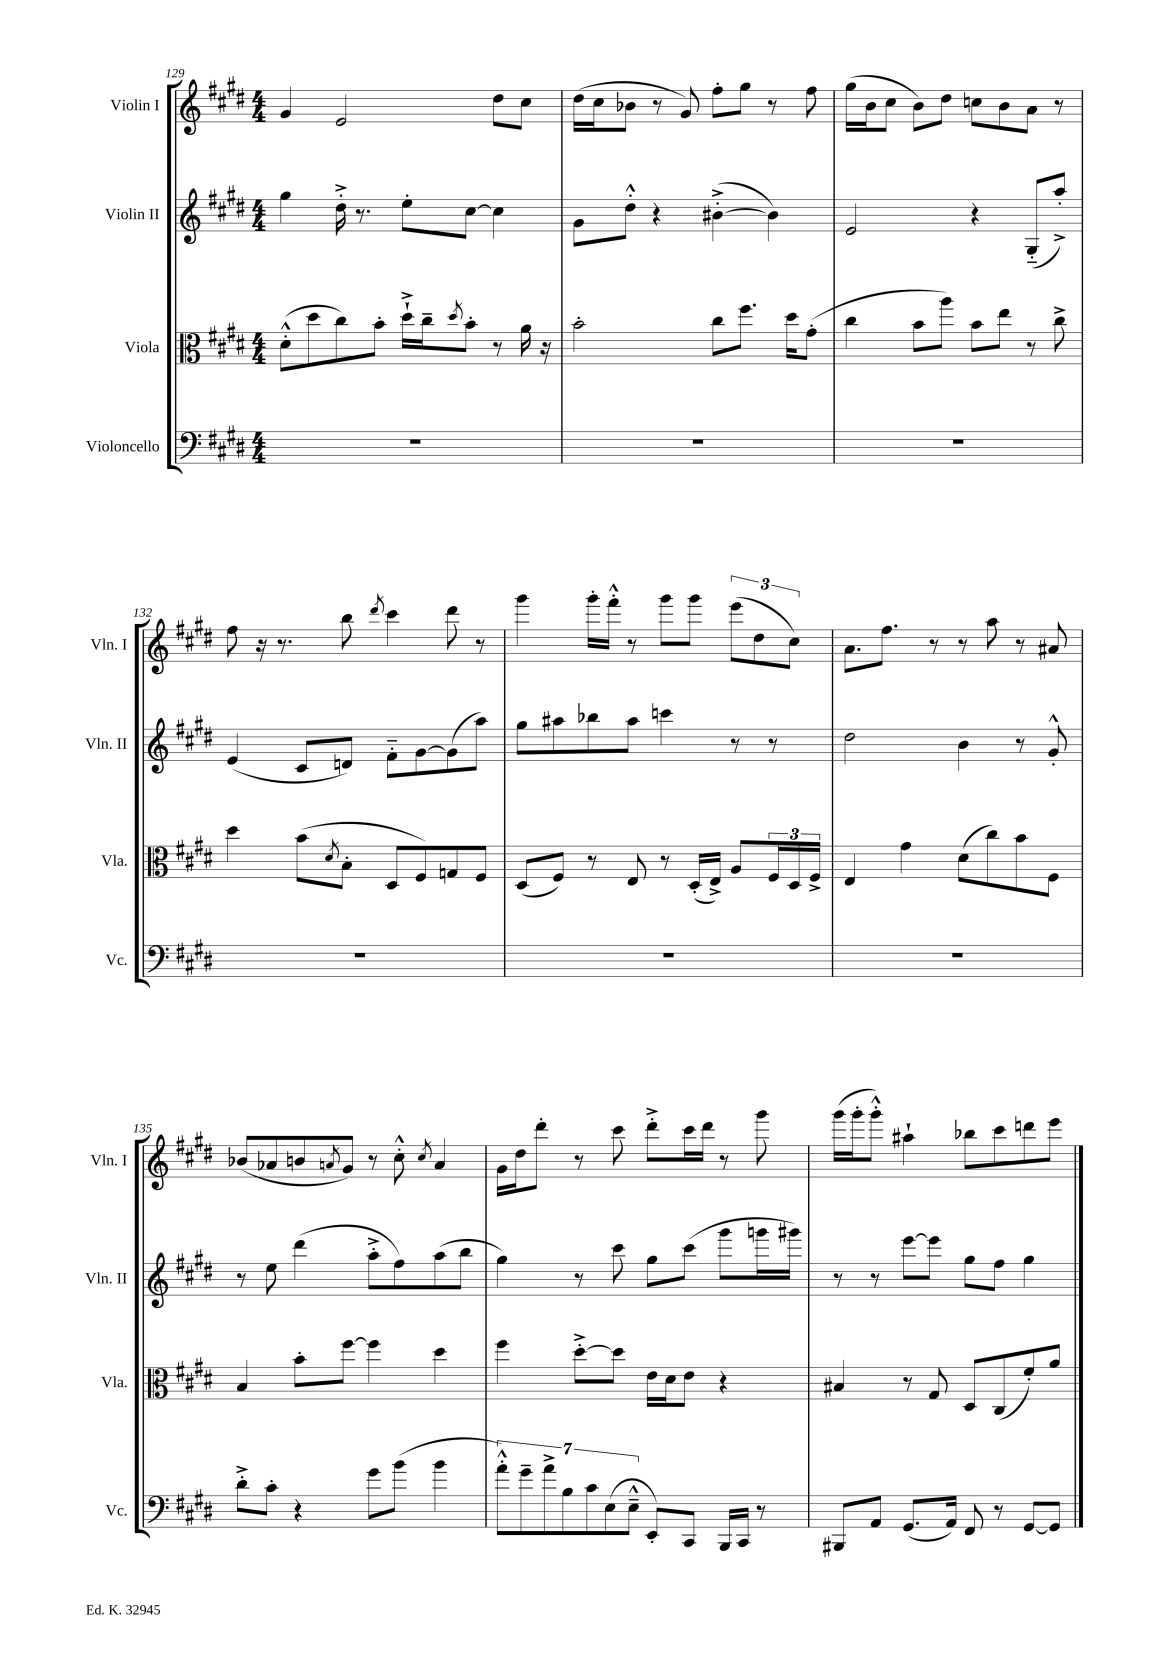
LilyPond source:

<<
\new StaffGroup <<
\new Staff = "s0" \with { instrumentName = "Violin I" shortInstrumentName = "Vln. I" } {
    \clef treble \key e \major \numericTimeSignature \time 4/4
    gis'4 e'2 dis''8 cis''8 |
    dis''16( cis''16 bes'8 r8 gis'8) fis''8-. gis''8 r8 fis''8 |
    gis''16( b'16 cis''8 b'8) dis''8 c''8 b'8 a'8 r8 |
    fis''8 r16 r8. b''8 \acciaccatura { dis'''8 } cis'''4 dis'''8 r8 |
    gis'''4 gis'''16-. fis'''16-.-^ r8 gis'''8 gis'''8 \tuplet 3/2 { e'''8( dis''8 cis''8) } |
    a'8. fis''8. r8 r8 a''8 r8 ais'8 |
    bes'8( aes'8 b'8 \acciaccatura { a'8 } gis'8) r8 cis''8-.-^ \acciaccatura { cis''8 } a'4 |
    gis'16 dis''16 dis'''8-. r8 cis'''8 dis'''8-.-> cis'''16 dis'''16 r8 gis'''8 |
    gis'''16( gis'''16-. gis'''8-.-^) ais''4-! bes''8 cis'''8 d'''8 e'''8 \bar "|." |
}
\new Staff = "s1" \with { instrumentName = "Violin II" shortInstrumentName = "Vln. II" } {
    \clef treble \key e \major \numericTimeSignature \time 4/4
    gis''4 dis''16-.-> r8. e''8-. cis''8~ cis''4 |
    gis'8 dis''8-.-^ r4 bis'4~-.->( bis'4) |
    e'2 r4 gis8-_( a''8-.->) |
    e'4( cis'8 d'8) fis'8-_ gis'8~ gis'8( a''8) |
    gis''8 ais''8 bes''8 ais''8 c'''4 r8 r8 |
    dis''2 b'4 r8 gis'8-.-^ |
    r8 e''8 dis'''4( a''8-.-> fis''8) a''8( b''8 |
    gis''4) r8 cis'''8 gis''8 cis'''8( gis'''8 g'''16 gis'''16) |
    r8 r8 e'''8~ e'''8 gis''8 fis''8 gis''4 \bar "|." |
}
\new Staff = "s2" \with { instrumentName = "Viola" shortInstrumentName = "Vla." } {
    \clef alto \key e \major \numericTimeSignature \time 4/4
    dis'8-.-^( dis''8 cis''8) b'8-. dis''16-!-> cis''16-- \acciaccatura { dis''8 } b'8-. r8 a'16 r16 |
    b'2-. cis''8 fis''8. dis''16 gis'8-.( |
    cis''4 b'8 a''8) b'8 e''8 r8 cis''8-> |
    dis''4 b'8( \acciaccatura { dis'8 } b8-. dis8 fis8) g8 fis8 |
    dis8( fis8) r8 e8 r8 dis16-.( e16->) a8 \tuplet 3/2 { fis16 dis16 fis16-> } |
    e4 gis'4 dis'8( cis''8) b'8 fis8 |
    b4 b'8-. fis''8~ fis''4 dis''4 |
    fis''4 dis''8~-.-> dis''8 e'16 dis'16 e'8 r4 |
    bis4 r8 gis8 dis8 cis8( fis'8-.) a'8 \bar "|." |
}
\new Staff = "s3" \with { instrumentName = "Violoncello" shortInstrumentName = "Vc." } {
    \clef bass \key e \major \numericTimeSignature \time 4/4
    R1 |
    R1 |
    R1 |
    R1 |
    R1 |
    R1 |
    dis'8-.-> cis'8-. r4 gis'8 b'8( b'4 |
    \tuplet 7/4 { a'8-.-^) gis'8-- a'8-> b8 cis'8 e8( e8---^ } e,8-.) cis,8 b,,16 cis,16 r8 |
    bis,,8 a,8 gis,8.( a,16) fis,8 r8 gis,8~ gis,8 \bar "|." |
}
>>
>>
\layout { \context { \Score currentBarNumber = #129 } }
